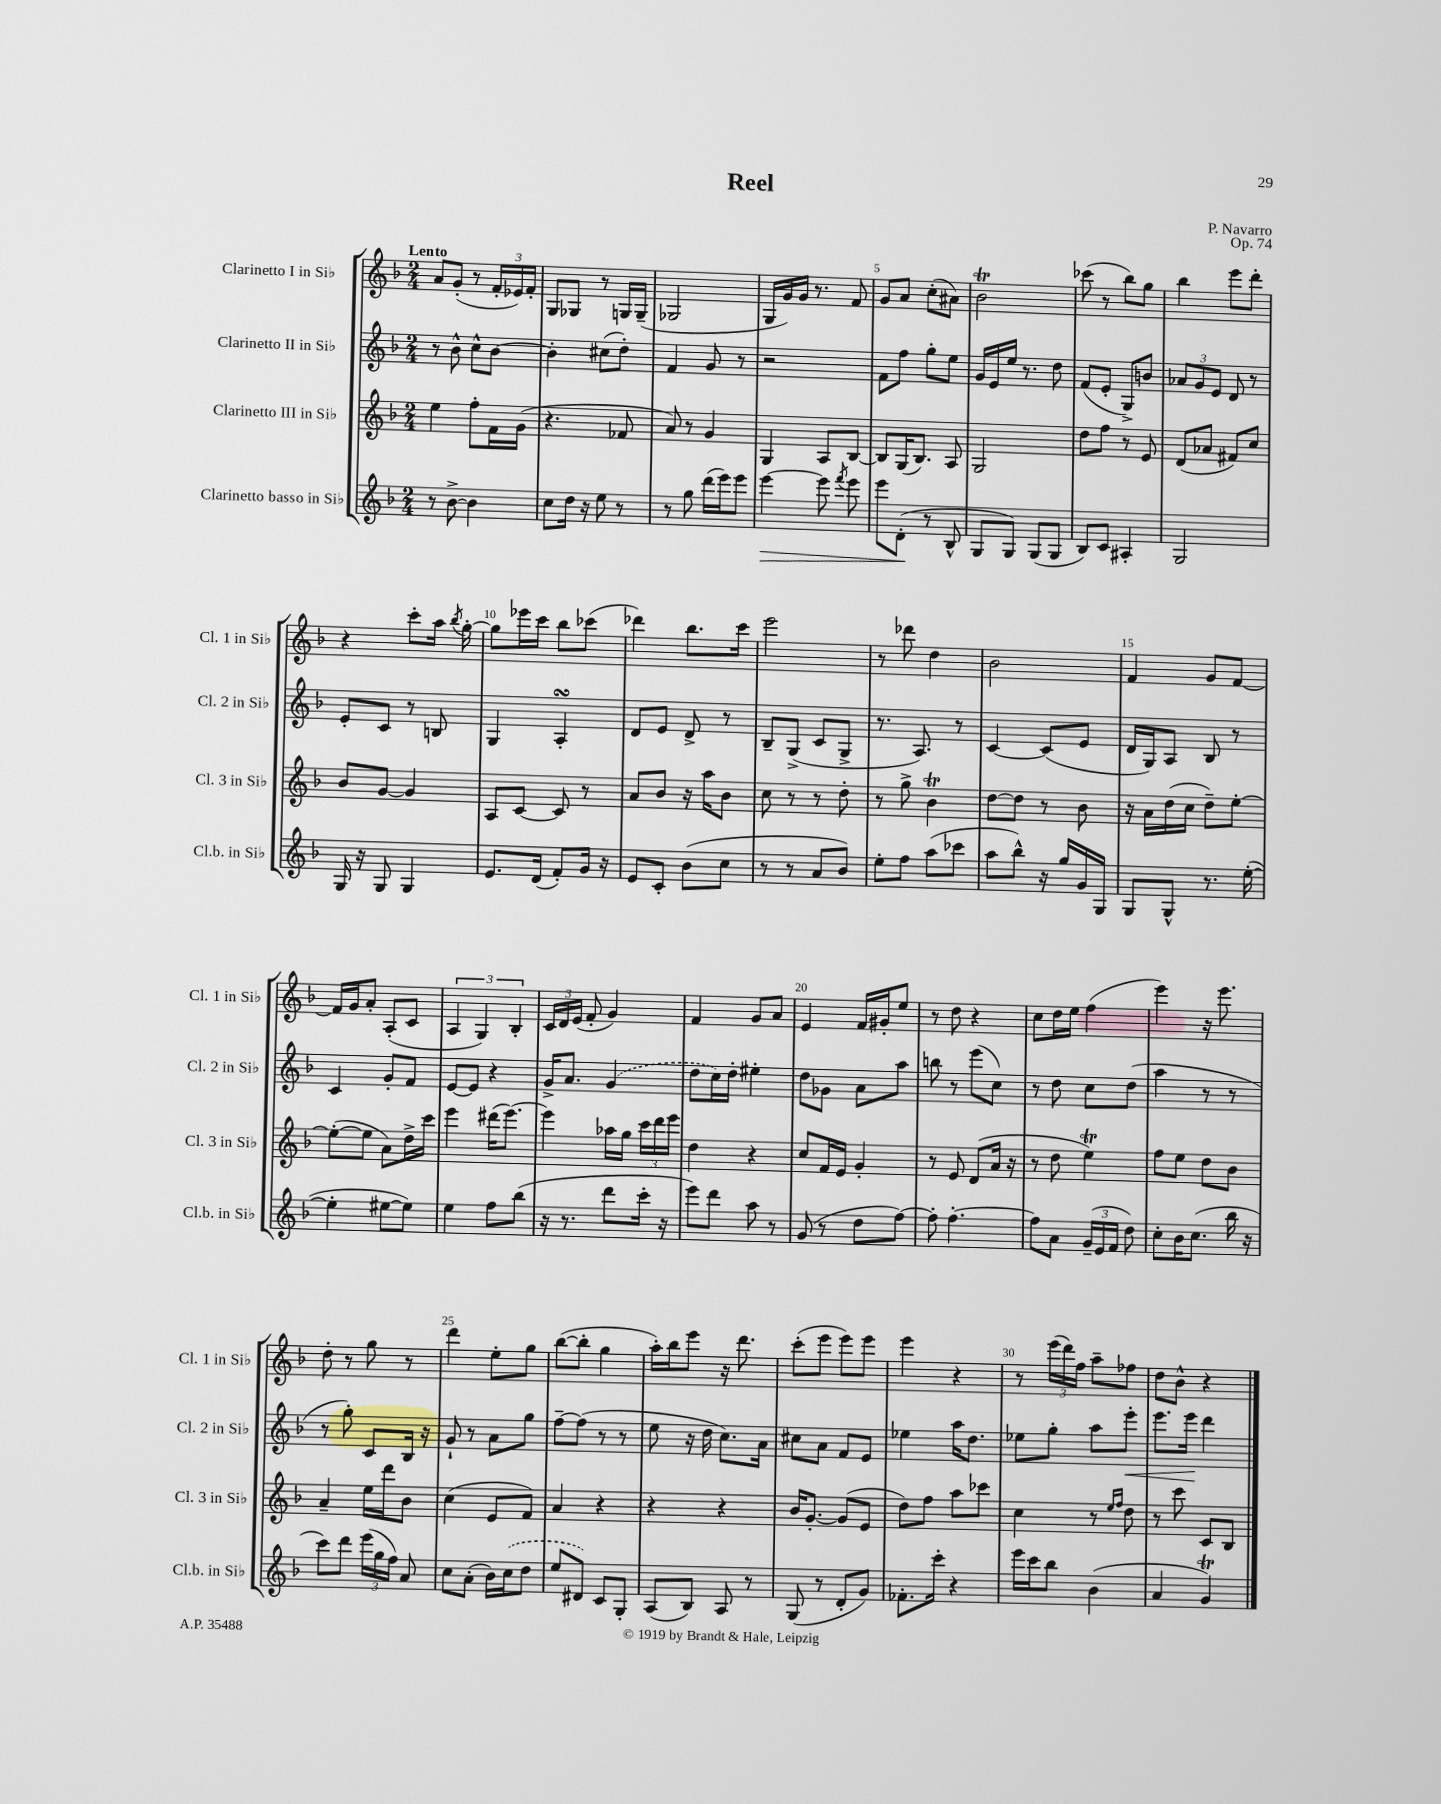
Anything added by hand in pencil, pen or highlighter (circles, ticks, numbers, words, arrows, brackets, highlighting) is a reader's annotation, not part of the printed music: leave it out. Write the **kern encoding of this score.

**kern	**dynam	**kern	**kern	**dynam	**kern
*part4	*part4	*part3	*part2	*part2	*part1
*staff4	*staff4	*staff3	*staff2	*staff2	*staff1
*I"Clarinetto basso in Si♭	*	*I"Clarinetto III in Si♭	*I"Clarinetto II in Si♭	*	*I"Clarinetto I in Si♭
*I'Cl.b. in Si♭	*	*I'Cl. 3 in Si♭	*I'Cl. 2 in Si♭	*	*I'Cl. 1 in Si♭
*clefG2	*	*clefG2	*clefG2	*	*clefG2
*k[b-]	*	*k[b-]	*k[b-]	*	*k[b-]
*M2/4	*	*M2/4	*M2/4	*	*M2/4
=1	=1	=1	=1	=1	=1
!	!	!	!	!	!LO:TX:a:B:t=Lento
8r	.	4ee\	8r	.	8a/L
[8b-^\	.	.	8b-^^\	.	(8g'/J
4b-\]	.	8ff'\L	8cc^^\L	.	8r
.	.	16f\L	[8b-\J	.	24f'/LL
.	.	.	.	.	24e-X/)
.	.	(16g\JJ	.	.	.
.	.	.	.	.	24f'/JJ
=2	=2	=2	=2	=2	=2
8cc\L	.	4.r	4b-'\]	.	8G/L
16dd\Jk	.	.	.	.	8G-X/J
16r	.	.	.	.	.
8ee\	.	.	(8cc#X\L	.	8r
8r	.	8f-X/	8dd'\J)	.	16Gn/LL
.	.	.	.	.	(16G~/JJ
=3	=3	=3	=3	=3	=3
8r	.	8a/)	4f/	.	2G-X/
8gg\	.	8r	.	.	.
(16ddd\LL	.	4g/	8g/	.	.
16eee\J)	.	.	.	.	.
8eee\J	.	.	8r	.	.
=4	=4	=4	=4	=4	=4
!	!LO:HP:b	!	!	!	!
[4eee\	>	4G/	2r	.	16G/LL
.	.	.	.	.	16g/)
.	.	.	.	.	16g/JJ
.	.	.	.	.	8.r
8eee\]	.	8A/L	.	.	.
8qfff/	.	.	.	.	.
8eee\	.	[8B-/J	.	.	8f/
=5	=5	=5	=5	=5	=5
8eee\L	.	8B-/L]	8f\L	.	8g/L
(8d'\J	.	(16G/K	8ff\J	.	8a/J
.	.	8.B-/J)	.	.	.
8r	]	.	8gg'\L	.	(8cc'\L
8B-^^/	.	8A/	8ee\J	.	8a#X\J)
=6	=6	=6	=6	=6	=6
8G/L	.	2G/	16g/LL	.	2b-T\
.	.	.	16e/	.	.
8G/J)	.	.	16ee/JJ	.	.
.	.	.	8.r	.	.
(8G/L	.	.	.	.	.
8G/J	.	.	8dd\	.	.
=7	=7	=7	=7	=7	=7
8B-/L)	.	8dd\L	(8f/L	.	(8ccc-X\
8c/J	.	8ff\J	8e'/J	.	8r
4A#X'/	.	8r	8G^/L)	.	8bb-\L)
.	.	8e/	8bn/J	.	8gg\J
=8	=8	=8	=8	=8	=8
2G/	.	(8d/L	12a-X/L	.	4bb-\
.	.	.	12g/	.	.
.	.	8a-X/J	.	.	.
.	.	.	12e/J	.	.
.	.	8f#X/L)	8d/	.	8eee\L
.	.	8cc/J	8r	.	8ddd'\J
!!LO:LB:g=z
=9	=9	=9	=9	=9	=9
16G/	.	8b-/L	8e'/L	.	4r
16r	.	.	.	.	.
8G/	.	[8g/J	8c/J	.	.
4G/	.	4g/]	8r	.	8ccc'\L
.	.	.	8Bn/	.	16aa\Jk
.	.	.	.	.	8qbb-/
.	.	.	.	.	[16gg'\
=10	=10	=10	=10	=10	=10
8.e/L	.	8A/L	4G/	.	8gg\L]
.	.	[8c/J	.	.	16eee-X\L
(16d/Jk	.	.	.	.	16ccc\JJ
8f'/L)	.	8c/]	4AsSsS'/	.	8bb-\L
16g/Jk	.	8r	.	.	(8ccc-X\J
16r	.	.	.	.	.
=11	=11	=11	=11	=11	=11
8e/L	.	8a/L	8d/L	.	4ddd-X\)
8c'/J	.	8b-/J	8e/J	.	.
(8b-\L	.	16r	8d^/	.	8.bb-\L
.	.	16aa\KL	.	.	.
8cc\J	.	8b-\J	8r	.	.
.	.	.	.	.	16ccc\Jk
=12	=12	=12	=12	=12	=12
8r	.	8cc\	8B-~/L	.	2eee\
8r	.	8r	(8G^/J	.	.
8a/L	.	8r	8c/L	.	.
8b-/J)	.	8dd'\	8G^/J	.	.
=13	=13	=13	=13	=13	=13
8ee'\L	.	8r	8.r	.	8r
8ff\J	.	8gg^\	.	.	8ddd-X\
.	.	.	8.A/)	.	.
(8aa\L	.	4b-T\	.	.	4dd\
8ccc-X\J	.	.	8r	.	.
=14	=14	=14	=14	=14	=14
8aa\L	.	[8dd\L	[4c/	.	2b-\
8bb-^^\J)	.	8dd\J]	.	.	.
16r	.	8r	(8c/L]	.	.
16gg/LL	.	.	.	.	.
16g/	.	8b-\	8e/J	.	.
16G/JJ	.	.	.	.	.
=15	=15	=15	=15	=15	=15
8G/L	.	16r	16d/LL	.	4f/
.	.	16a\LL	16G/J)	.	.
8G^^/J	.	(16dd\	8A/J	.	.
.	.	16cc\JJ	.	.	.
8.r	.	8dd~\L)	8B-/	.	8g/L
.	.	[8ee'\J	8r	.	[8f/J
([16ee'\	.	.	.	.	.
!!LO:LB:g=z
=16	=16	=16	=16	=16	=16
4ee'\]	.	(8ee'\L_	4c/	.	16f/LL]
.	.	.	.	.	16g/J
.	.	8ee\J]	.	.	8a'/J
[8ee#X\L	.	8a\L)	8g'/L	.	(8A'/L
8ee#\J])	.	16dd^\L	8f/J	.	8c/J
.	.	16ccc\JJ	.	.	.
=17	=17	=17	=17	=17	=17
4ee\	.	4eee\	[8e/L	.	6A/
.	.	.	8e/J]	.	.
.	.	.	.	.	6G/)
8ff\L	.	(16ddd#X\KL	4r	.	.
.	.	[8.eee\J)	.	.	.
.	.	.	.	.	6B-'/
(8bb-\J	.	.	.	.	.
=18	=18	=18	=18	=18	=18
16r	.	4eee\]	16g^/KL	.	24c/LL
.	.	.	.	.	24d/
8.r	.	.	8.a/J	.	.
.	.	.	.	.	(24e/JJ
.	.	.	.	.	8f'/
8ddd\L	.	16aa-X\LL	(4g/	.	4g/)
.	.	16gg\JJ	.	.	.
16ccc'\Jk	.	24ccc\LL	.	.	.
.	.	24ddd\	.	.	.
16r	.	.	.	.	.
.	.	24eee\JJ	.	.	.
=19	=19	=19	=19	=19	=19
8eee\L)	.	4dd\	8dd\L	.	4f/
8ddd\J	.	.	16cc\L)	.	.
.	.	.	16dd'\JJ	.	.
8aa\	.	4r	4ee#X'\	.	8g/L
8r	.	.	.	.	8a/J
=20	=20	=20	=20	=20	=20
(8g/	.	8cc/L	8dd\L	.	4e/
8r	.	16f/L	8g-X\J	.	.
.	.	16e/JJ	.	.	.
8dd\L	.	4g'/	8a\L	.	16f/LL
.	.	.	.	.	16g#X'/J
[8ff\J)	.	.	8aa\J	.	8ee/J
=21	=21	=21	=21	=21	=21
8ff'\]	.	8r	8bbn\	.	8r
[4.ff'\	.	8e/	8r	.	8dd\
.	.	(8d/L	(8eee\L	.	4r
.	.	16a/Jk	8cc\J)	.	.
.	.	16r	.	.	.
=22	=22	=22	=22	=22	=22
8ff\L]	.	8r	8r	.	8cc\L
8a\J	.	8dd\	8dd\	.	16dd\L
.	.	.	.	.	16ee\JJ
(24g~/LL	.	4eet\)	8cc\L	.	(4ff\
24e/	.	.	.	.	.
24f/JJ	.	.	.	.	.
8dd\)	.	.	(8dd\J	.	.
=23	=23	=23	=23	=23	=23
8cc'\L	.	8ff\L	4aa\	.	4eee\)
16b-\K	.	8ee\J	.	.	.
(8.cc\J	.	.	.	.	.
.	.	8dd\L	8r	.	16r
.	.	.	.	.	8.eee\
16bb-\	.	8b-\J	8r	.	.
16r	.	.	.	.	.
!!LO:LB:g=z
=24	=24	=24	=24	=24	=24
8ccc\L)	.	4a~/	8r	.	8dd'\
8ddd\J	.	.	8gg'\)	.	8r
(24eee\LL	.	16ee\LL	8c/L	.	8gg\
24gg\	.	.	.	.	.
.	.	16ddd\J	.	.	.
24ff\JJ)	.	.	.	.	.
8a/	.	8b-\J	16B-/Jk	.	8r
.	.	.	16r	.	.
=25	=25	=25	=25	=25	=25
8cc\L	.	(4cc\	8g`/	.	4ddd\
(8a'\J	.	.	8r	.	.
16b-\LL)	.	8e/L	8a\L	.	8ee'\L
(16cc\J	.	.	.	.	.
8dd\J	.	8f/J)	8gg\J	.	8gg\J
=26	=26	=26	=26	=26	=26
8ee/L	.	4a/	[8ff~\L	.	([8bb-\L
8d#X/J)	.	.	(8ff\J]	.	8bb-'\J]
8c/L	.	4r	8r	.	4gg\
8G'/J	.	.	8r	.	.
=27	=27	=27	=27	=27	=27
(8A/L	.	4r	8ee\	.	16aa'\LL)
.	.	.	.	.	16bb-\J
8B-/J)	.	.	16r	.	8eee\J
.	.	.	16dd\	.	.
8A/	.	4r	8.cc\L)	.	16r
.	.	.	.	.	8.ddd\
8r	.	.	.	.	.
.	.	.	16a\Jk	.	.
=28	=28	=28	=28	=28	=28
(8G/	.	16b-/KL	8cc#X\L	.	(8ccc'\L
.	.	[8.g'/J	.	.	.
8r	.	.	8a\J	.	8eee\J
8d'/L	.	(8g/L]	8f/L	.	8eee\L)
8g/J)	.	8e/J	8e/J	.	8eee\J
=29	=29	=29	=29	=29	=29
8.f-X'\L	.	8dd\L)	4ee-X\	.	4eee\
.	.	8ff\J	.	.	.
16ccc'\Jk	.	.	.	.	.
4r	.	8aa\L	16aa\KL	.	4r
.	.	.	8.dd\J	.	.
.	.	8ccc-X\J	.	.	.
=30	=30	=30	=30	=30	=30
16eee\LL	.	4cc\	8ee-X\L	.	8r
16ccc\J	.	.	.	.	.
8bb-\J	.	.	8gg'\J	.	(24eee\LL
.	.	.	.	.	24ddd\)
.	.	.	.	.	24ff\JJ
(4b-\	.	8r	8aa\L	.	8aa~\L
.	.	16qqee/LL	.	.	.
.	.	16qqff/JJ	.	.	.
!	!	!	!	!LO:HP:b	!
.	.	8dd\	8eee'\J	<	8ff-X\J
=31	=31	=31	=31	=31	=31
4a/	.	8r	8.eee\L	.	8dd\L
.	.	8ccc\	.	.	8b-^^\J
.	.	.	16eee\Jk	.	.
4gT/)	.	8c/L	4ddd\	[	4r
.	.	8B-/J	.	.	.
==	==	==	==	==	==
*-	*-	*-	*-	*-	*-
